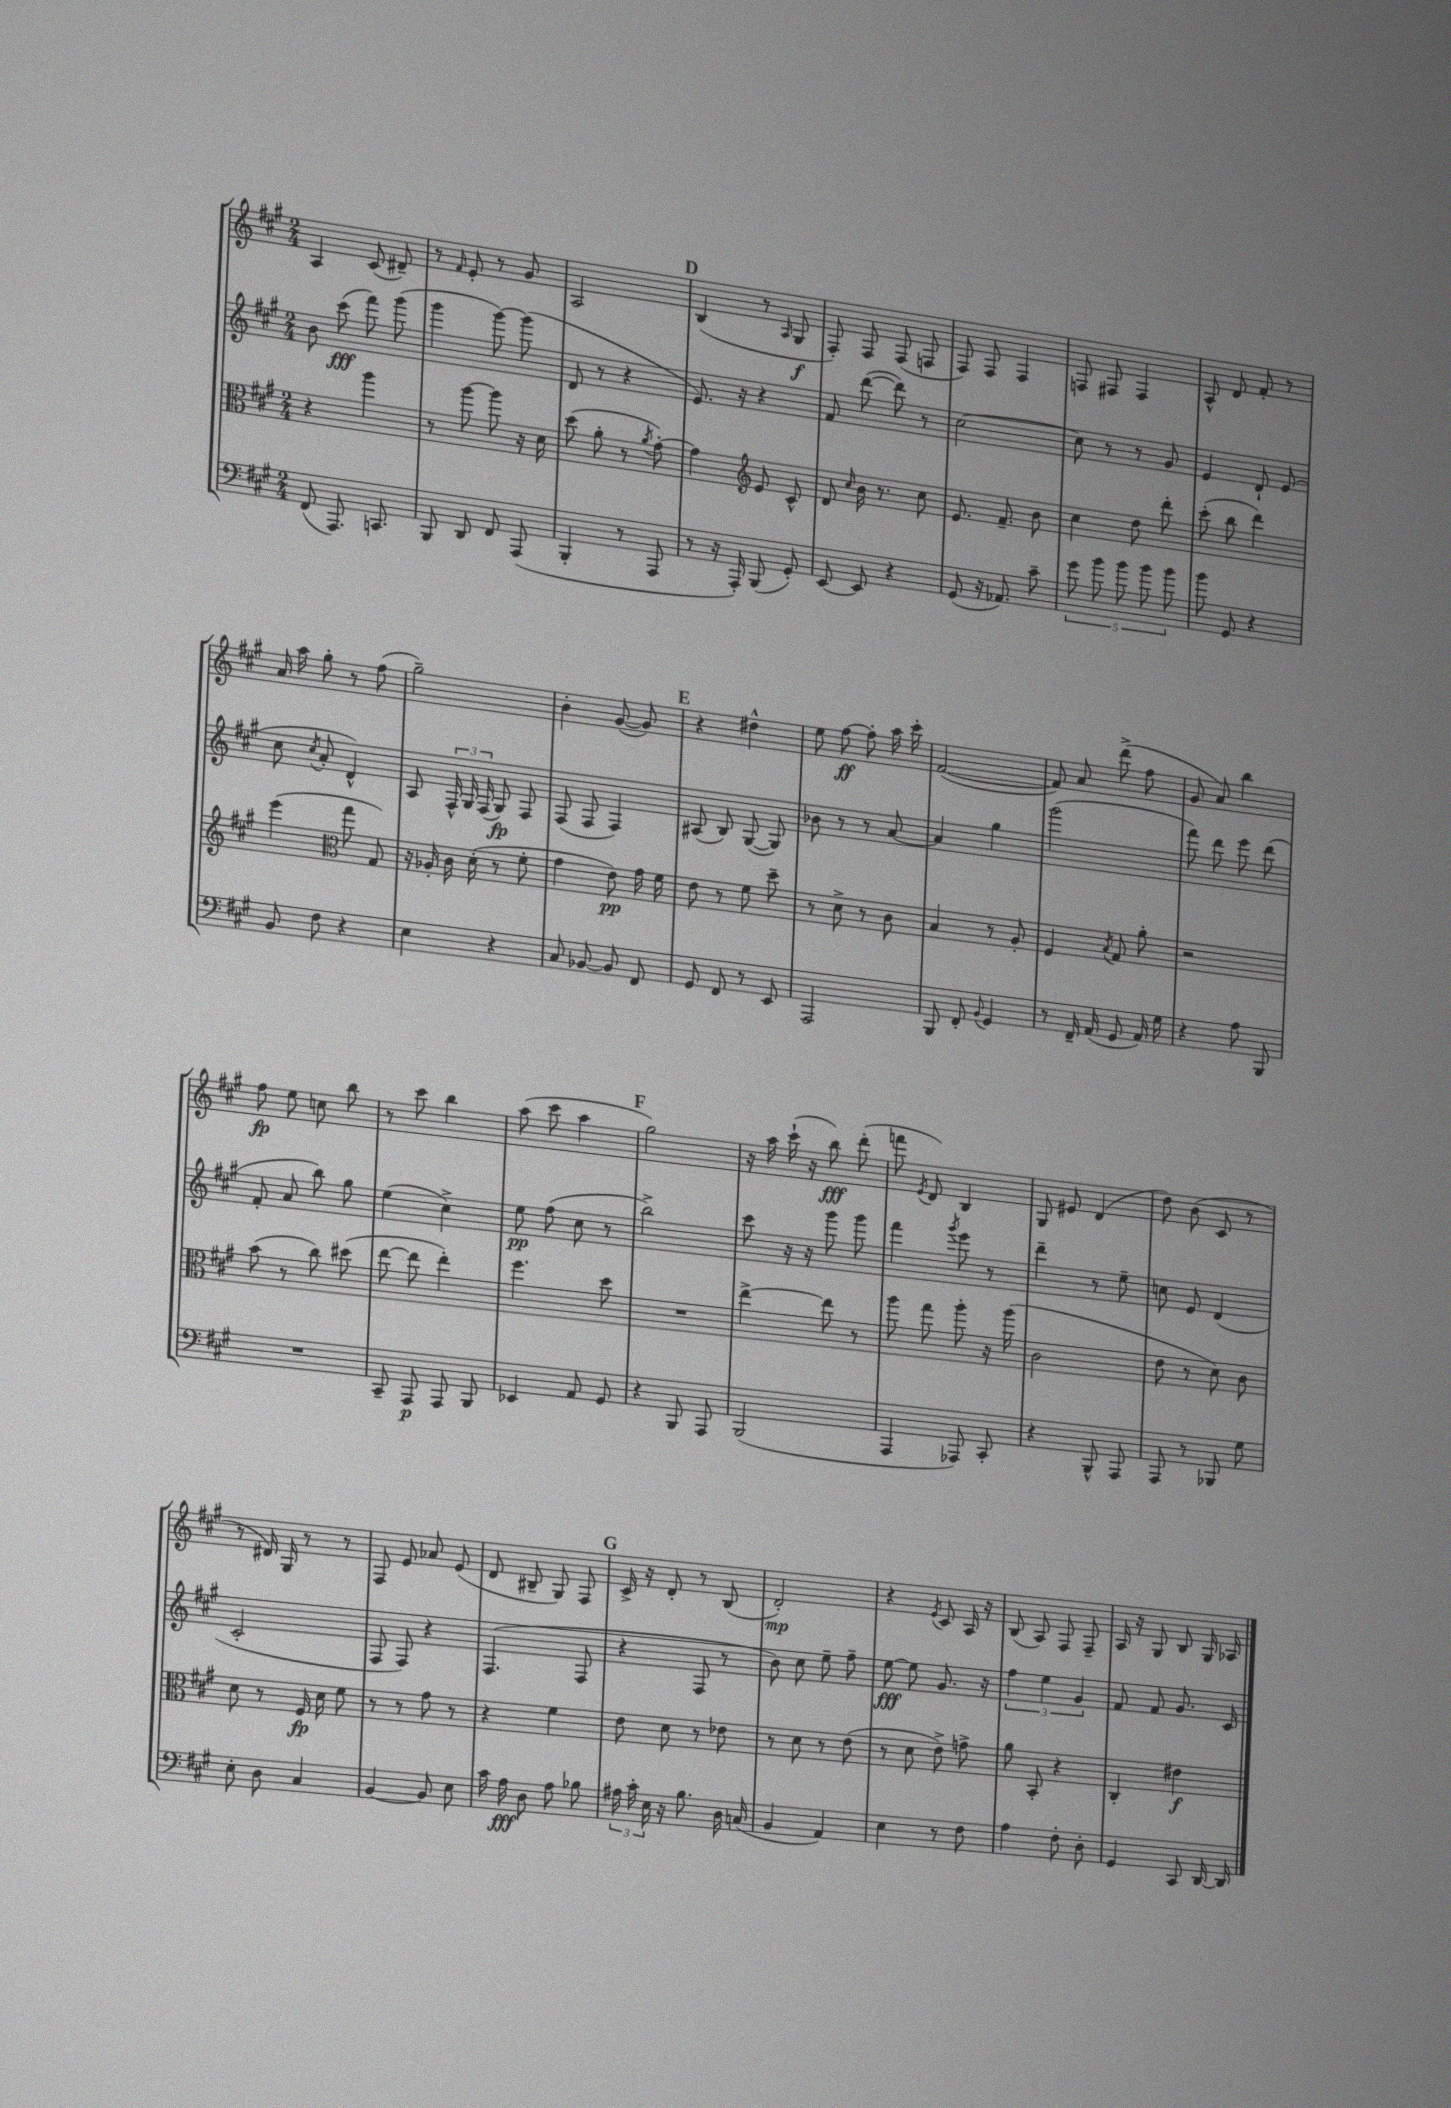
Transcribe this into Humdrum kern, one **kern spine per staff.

**kern	**kern	**kern	**kern
*staff4	*staff3	*staff2	*staff1
*clefF4	*clefC3	*clefG2	*clefG2
*k[f#c#g#]	*k[f#c#g#]	*k[f#c#g#]	*k[f#c#g#]
*M2/4	*M2/4	*M2/4	*M2/4
(8FF#/	4r	8b\	4A/
8.AAA/)	.	(8ccc#\	.
.	4aa\	8fff#\)	(8c#/
8.CC/	.	.	.
.	.	(8ggg#\	8d#~/)
=	=	=	=
8BBB/	8r	4ggg#\	8r
.	.	.	16qqf#/
8DD/	[8aa\	.	8e'/
8FF#/	8aa\]	[8ggg#\)	8r
(8AAA/	16r	(8ggg#\]	8g#/
.	16d\	.	.
=	=	=	=
4BBB'/	(8dd\	8d/	2A/
.	8a'\	8r	.
8r	8r	4r	.
.	8qa/	.	.
8AAA/	[8g#'\)	.	.
=	=	=	=
8r	4g#\]	8.e/)	(4B/
16r	.	.	.
16AAA'/)	.	16r	.
*	*clefG2	*	*
(8BBB/	8e/	4r	8r
.	.	.	16qqA/
8GG#'/)	8c#^^/	.	8G#/
=	=	=	=
[8EE/	8d/	8f#/	8F#'/)
.	16qqcc#/	.	.
8EE/]	16b\	([8ddd\	8F#/
.	8.r	.	.
4r	.	8ddd\])	(8F#/
.	8cc#\	8r	8F/
=	=	=	=
(8GG#/	8.e/	[2cc#\	8F#/)
16r	.	.	8F#/
8.AA-/)	8.f#~/	.	.
.	.	.	4F#/
8c#~\	8b\	.	.
=	=	=	=
10g#\	4cc#\	8cc#\]	8F/
10b\	.	.	.
.	.	8r	8F#/
10b\	.	.	.
.	8dd\	8r	4F#/
10b\	.	.	.
.	8ddd'\	8g#/	.
10b\	.	.	.
=	=	=	=
8b\	(8ccc#'\	4e/	8A^^/
8GG#/	8bb\	.	8d/
4r	4ddd\)	8d`/	8f#'/
.	.	(8e/	8r
=	=	=	=
8BB/	(4eee\	8cc#\	16a/
.	.	.	16aa\
.	.	8qcc#/	.
8F#\	.	8a'/	8gg#'\
*	*clefC3	*	*
4r	8gg#\	4d^^/)	8r
.	8G#/)	.	(8ff#\
=	=	=	=
4E\	16r	8A/	2gg#~\)
.	16A-'/	.	.
.	16c#\	24F#^^/	.
.	.	24G#/	.
.	(16d'\	.	.
.	.	(24F#/	.
4r	8r	8G#/)	.
.	8f#'\	8F#/	.
=	=	=	=
8C#/	4g#\	(8F#/	4b'\
[8BB-/	.	8F#/	.
8BB-/]	8e\)	4F#/)	([8g#/
8FF#/	16g#\	.	8g#/])
.	16f#\	.	.
=	=	=	=
8GG#/	8e\	(8A#/	4r
8FF#/	8r	8B/)	.
8r	8f#\	([8G#/	4dd#^^\
8EE/	8dd~\	8G#/])	.
=	=	=	=
2AAA/	8r	8b-\	8ee\
.	8d^\	8r	[8ff#\
.	8r	8r	8ff#'\]
.	8c#\	[8a/	16aa\
.	.	.	16ccc#'\
=	=	=	=
8BBB/	4B/	4a/]	([2f#/
8FF#'/	.	.	.
8qqBB/	.	.	.
4GG#/	8r	4gg#\	.
.	8A'/	.	.
=	=	=	=
8r	4F#/	(2ggg#\	8f#/])
16FF#~/	.	.	8a/
(16AA/	.	.	.
.	8qB/	.	.
8GG#/	8G#/	.	(8ddd^\
16AA/)	8a'\	.	8ff#\
16G#\	.	.	.
=	=	=	=
4r	2r	8fff#\)	8g#/
.	.	8ddd\	8a/)
8A\	.	8eee\	4bb\
8BBB/	.	(8ddd\	.
=	=	=	=
2r	(8b\	8f#'/	8ff#\
.	8r	8a/	8ee\
.	8cc#\)	8bb\)	8cc\
.	(8dd#\	8gg#\	8bb\
=	=	=	=
8CC#~/	[8ee\	(4ee\	8r
8AAA/	8ee\]	.	8ccc#\
8AAA/	4ee'\)	4cc#^\)	4bb\
8BBB/	.	.	.
=	=	=	=
4EE-/	4.ff#\	8ee\	(8aa\
.	.	(8ff#\	8ccc#\
8AA/	.	8cc#\	4aa\
8GG#/	8dd\	8r	.
=	=	=	=
4r	2r	2bb^\)	2gg#\)
8BBB/	.	.	.
8AAA/	.	.	.
=	=	=	=
(2BBB/	[4ee^\	8ccc#\	16r
.	.	.	16aa\
.	.	16r	(16ccc#`\
.	.	16r	16r
.	8ee\]	8ggg#\	8bb\)
.	8r	8ggg#\	(8ddd'\
=	=	=	=
4AAA/	8aa\	4fff#\	8fff\
.	.	.	8qe/
.	8gg#\	.	8d/)
.	.	8qggg#/	.
8AAA-/)	8aa'\	8eee\	4B/
8CC#'/	16r	8r	.
.	(16aa\	.	.
=	=	=	=
4r	2c#\	4ddd~\	8G#/
.	.	.	8e#/
8BBB^^/	.	8r	(4d/
8AAA/	.	8ee~\	.
=	=	=	=
8AAA/	8e\	8cc\	8dd\)
8r	8r	8e/	(8b\
8BBB-/	8d\)	(4d/	8c#/
8G#\	8c#\	.	8r
=	=	=	=
8E'\	8d\	2c#'/	8r
8D\	8r	.	16d#/)
.	.	.	16G#/
4C#/	16F#/	.	8r
.	16d\	.	.
.	8f#\	.	8r
=	=	=	=
[4BB/	8r	8F#/	8F#/
.	8r	8F#/)	8e/
8BB/]	8g#\	4r	8a-/
8E\	8r	.	(8e/
=	=	=	=
16c#\	4r	(4.F#/	8d/
16A\	.	.	.
8D\	.	.	8B#~/
8A\	4f#\	.	8G#/)
8B-\	.	8F#/	8F#/
=	=	=	=
24A#\	8e\	4r	16c#^/
24c#'\	.	.	.
.	.	.	16r
24E\	.	.	.
16r	8d\	.	8d'/
8.B\	.	.	.
.	8r	8F#/	8r
16D\	8e-\	8r	(8B/
(16C/	.	.	.
=	=	=	=
4BB/	8r	8b\)	2d'/)
.	8d\	8cc#\	.
4AA/)	8r	8ee~\	.
.	(8e\	8ff#~\	.
=	=	=	=
4E\	8r	[8ee\	4r
.	8d\	8ee\]	.
.	.	.	8qe/
8r	8e^\)	8.g#/	8c#/
8F#\	8g^\	.	16A/
.	.	16r	16r
=	=	=	=
4A\	8a\	6ff#\	(8B/
.	8BB'/	.	8A/)
.	.	6ee\	.
8F#'\	4r	.	8F#/
.	.	6g#/	.
8D'\	.	.	8F#~/
=	=	=	=
4GG#/	4C#'/	8f#/	16A/
.	.	.	16r
.	.	8f#/	8G#/
8CC#/	4e#\	8.g#/	8B/
[16DD/	.	.	16G#/
16DD/]	.	16c#/	16A-/
==	==	==	==
*-	*-	*-	*-
